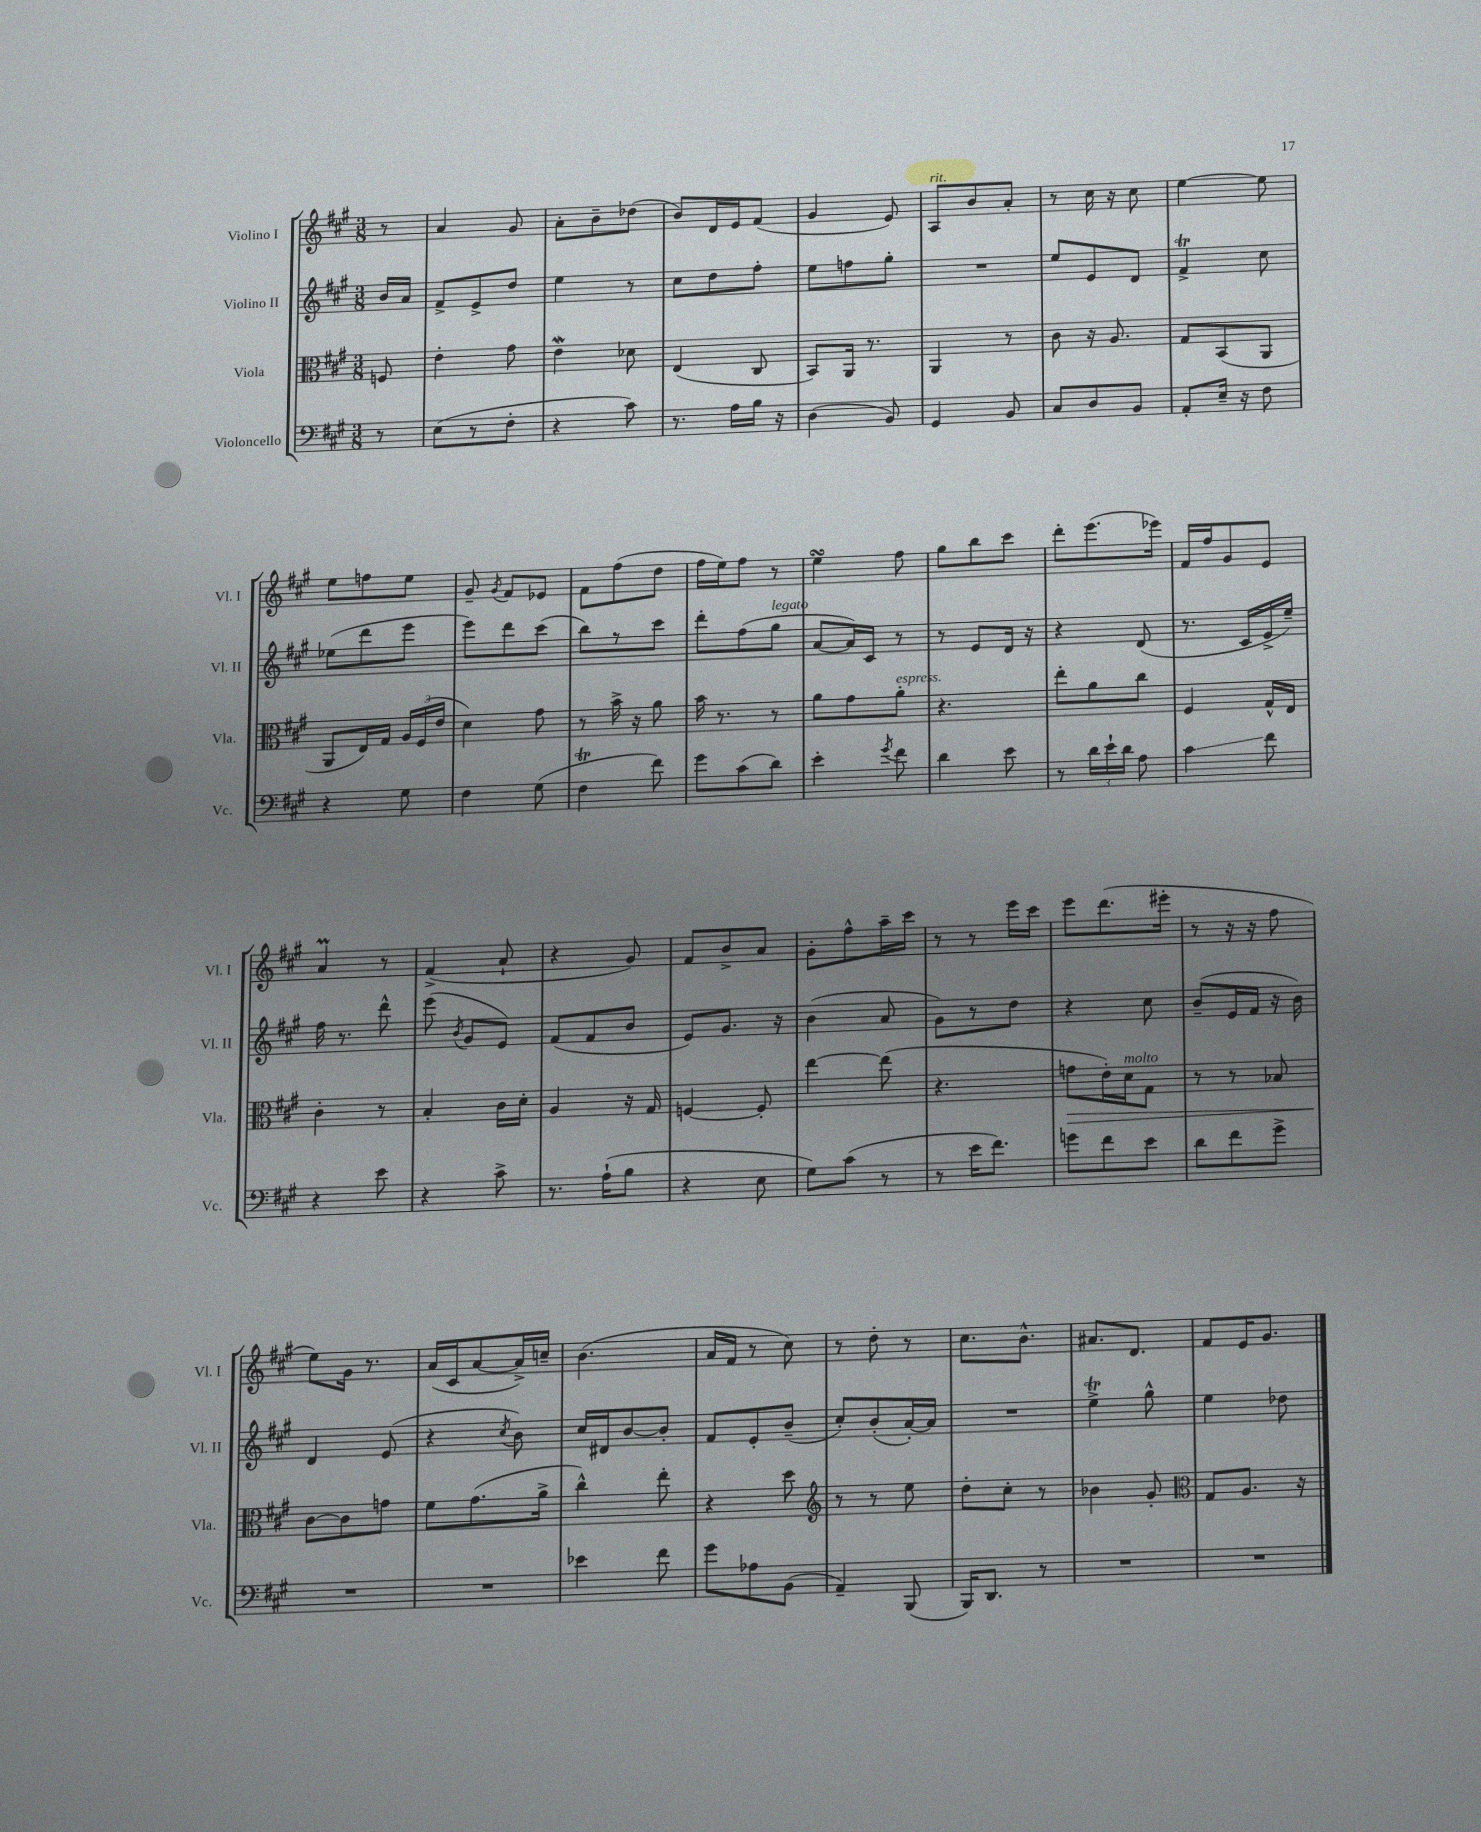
<<
\new StaffGroup <<
\new Staff = "s0" \with { instrumentName = "Violino I" shortInstrumentName = "Vl. I" } {
    \clef treble \key a \major \numericTimeSignature \time 3/8 \partial 8
    \autoBeamOff r8 |
    a'4 gis'8 |
    a'8[-. b'8-- des''8]( |
    b'8[) d'16 e'16 fis'8]( |
    gis'4 e'8) |
    a8[^\markup { \italic "rit." } b'8 a'8]-. |
    r8 cis''16 r16 cis''8 |
    e''4~ e''8 |
    e''8[ f''8 e''8] |
    gis'8-- \acciaccatura { gis'8 } fis'8[ ees'8] |
    fis'8[ fis''8( d''8] |
    fis''16[ e''16) fis''8] r8 |
    e''4\turn fis''8 |
    gis''8[ b''8 cis'''8] |
    d'''8[-. e'''8.( ees'''16]) |
    fis'16[ fis''16 gis'8 e'8] |
    a'4\prall r8 |
    fis'4->( a'8-! |
    r4 gis'8) |
    fis'8[ b'8-> a'8] |
    gis'8[-. fis''8-^ a''16-- cis'''16] |
    r8 r8 e'''16[ cis'''16] |
    e'''8[ d'''8.( eis'''16]-. |
    r8 r16 r16 fis''8 |
    e''8[) gis'16] r8. |
    a'16[( cis'16 a'8~ a'16->) c''16]-- |
    b'4.( |
    a'16[ fis'16] r8 cis''8) |
    r8 d''8-. r8 |
    cis''8.[ b'8.]-^ |
    ais'8.[ d'8.] |
    fis'8[ e'16 gis'8.] \bar "|." |
}
\new Staff = "s1" \with { instrumentName = "Violino II" shortInstrumentName = "Vl. II" } {
    \clef treble \key a \major \numericTimeSignature \time 3/8 \partial 8
    \autoBeamOff b'16[ a'16] |
    fis'8[-> e'8-> d''8] |
    e''4 r8 |
    cis''8[ d''8 fis''8]-. |
    e''8[ f''8 gis''8]-. |
    R4. |
    e''8[ e'8 d'8] |
    fis'4->\trill cis''8 |
    ees''8[( d'''8 e'''8] |
    e'''8[) d'''8 cis'''8]( |
    b''8[) r8 cis'''8] |
    d'''8[-. fis''8( gis''8]^\markup { \italic "legato" } |
    a'8[~ a'16) cis'16] r8 |
    r8 e'8[ d'16] r16 |
    r4 d'8( |
    r8. cis'16[ e'16-> e''16]--) |
    fis''16 r8. d'''8-^ |
    e'''8( \acciaccatura { b'8 } gis'8[ e'8]) |
    fis'8[( fis'8 b'8] |
    e'8[) gis'8.] r16 |
    b'4( a'8 |
    gis'8[) r8 d''8] |
    r4 cis''8 |
    b'8[--( e'16 fis'16] r16 b'16) |
    d'4 e'8( |
    r4 \acciaccatura { cis''8 } b'8) |
    cis''16[ dis'16 b'8~ b'8]-. |
    fis'8[ e'8-. b'8]--( |
    cis''8[-.) b'8-.( a'16~-.) a'16] |
    R4. |
    e''4->\trill gis''8-^ |
    e''4 des''8 \bar "|." |
}
\new Staff = "s2" \with { instrumentName = "Viola" shortInstrumentName = "Vla." } {
    \clef alto \key a \major \numericTimeSignature \time 3/8 \partial 8
    \autoBeamOff f8 |
    e'4-. gis'8 |
    e'4\mordent des'8 |
    e4( cis8 |
    b,8[) a,16] r8. |
    a,4 r8 |
    cis'8 r16 a8. |
    gis8[ b,8( a,8] |
    a,8[ e16) gis16] \tuplet 3/2 { a16[ fis16( e'16] } |
    d'4) gis'8 |
    r8 b'16-> r16 a'8 |
    b'16 r8. r8 |
    a'8[ gis'8 a'8]-.^\markup { \italic "espress." } |
    r4. |
    e''8[-. a'8 cis''8] |
    fis4 gis16[-^ e16] |
    cis'4-. r8 |
    b4-. cis'16[ d'16]-. |
    a4 r16 gis16 |
    f4~ f8-. |
    e''4~ e''8( |
    r4. |
    g'8[\> e'16-.) d'16^\markup { \italic "molto" } gis8] |
    r8 r8 bes8 |
    cis'8[~\! cis'8 g'8] |
    fis'8[ gis'8.( a'16]-> |
    cis''4-^) e''8-. |
    r4 d''8 |
    \clef treble r8 r8 e''8 |
    d''8[-. cis''8]-. r8 |
    bes'4 gis'8-. |
    \clef alto gis8[ a8.] r16 \bar "|." |
}
\new Staff = "s3" \with { instrumentName = "Violoncello" shortInstrumentName = "Vc." } {
    \clef bass \key a \major \numericTimeSignature \time 3/8 \partial 8
    \autoBeamOff r8 |
    e8[( r8 fis8]-. |
    r4 cis'8) |
    r8. a16[ b16] r16 |
    d4( b,8) |
    gis,4 b,8 |
    cis8[ d8 b,8] |
    a,8[-. e16]-- r16 fis8 |
    r4 gis8 |
    fis4 gis8( |
    fis4\trill fis'8) |
    gis'8[ cis'8( d'8]) |
    e'4-. \acciaccatura { gis'8 } fis'8 |
    d'4 e'8 |
    r8 \tuplet 3/2 { d'16[ e'16-! d'16] } a8 |
    cis'4\glissando fis'8 |
    r4 e'8 |
    r4 cis'8-> |
    r8. a16[-!( b8] |
    r4 e8 |
    gis8[) cis'8]( r8 |
    r8 e'16[ fis'8.]) |
    g'8[ fis'8 e'8] |
    d'8[ fis'8 gis'8]-> |
    R4. |
    R4. |
    ees'4 fis'8 |
    gis'8[ aes8 b,8]( |
    a,4--) b,,8( |
    b,,16[) d,8.] r8 |
    R4. |
    R4. \bar "|." |
}
>>
>>
\layout { \context { \Score \remove "Bar_number_engraver" } }
